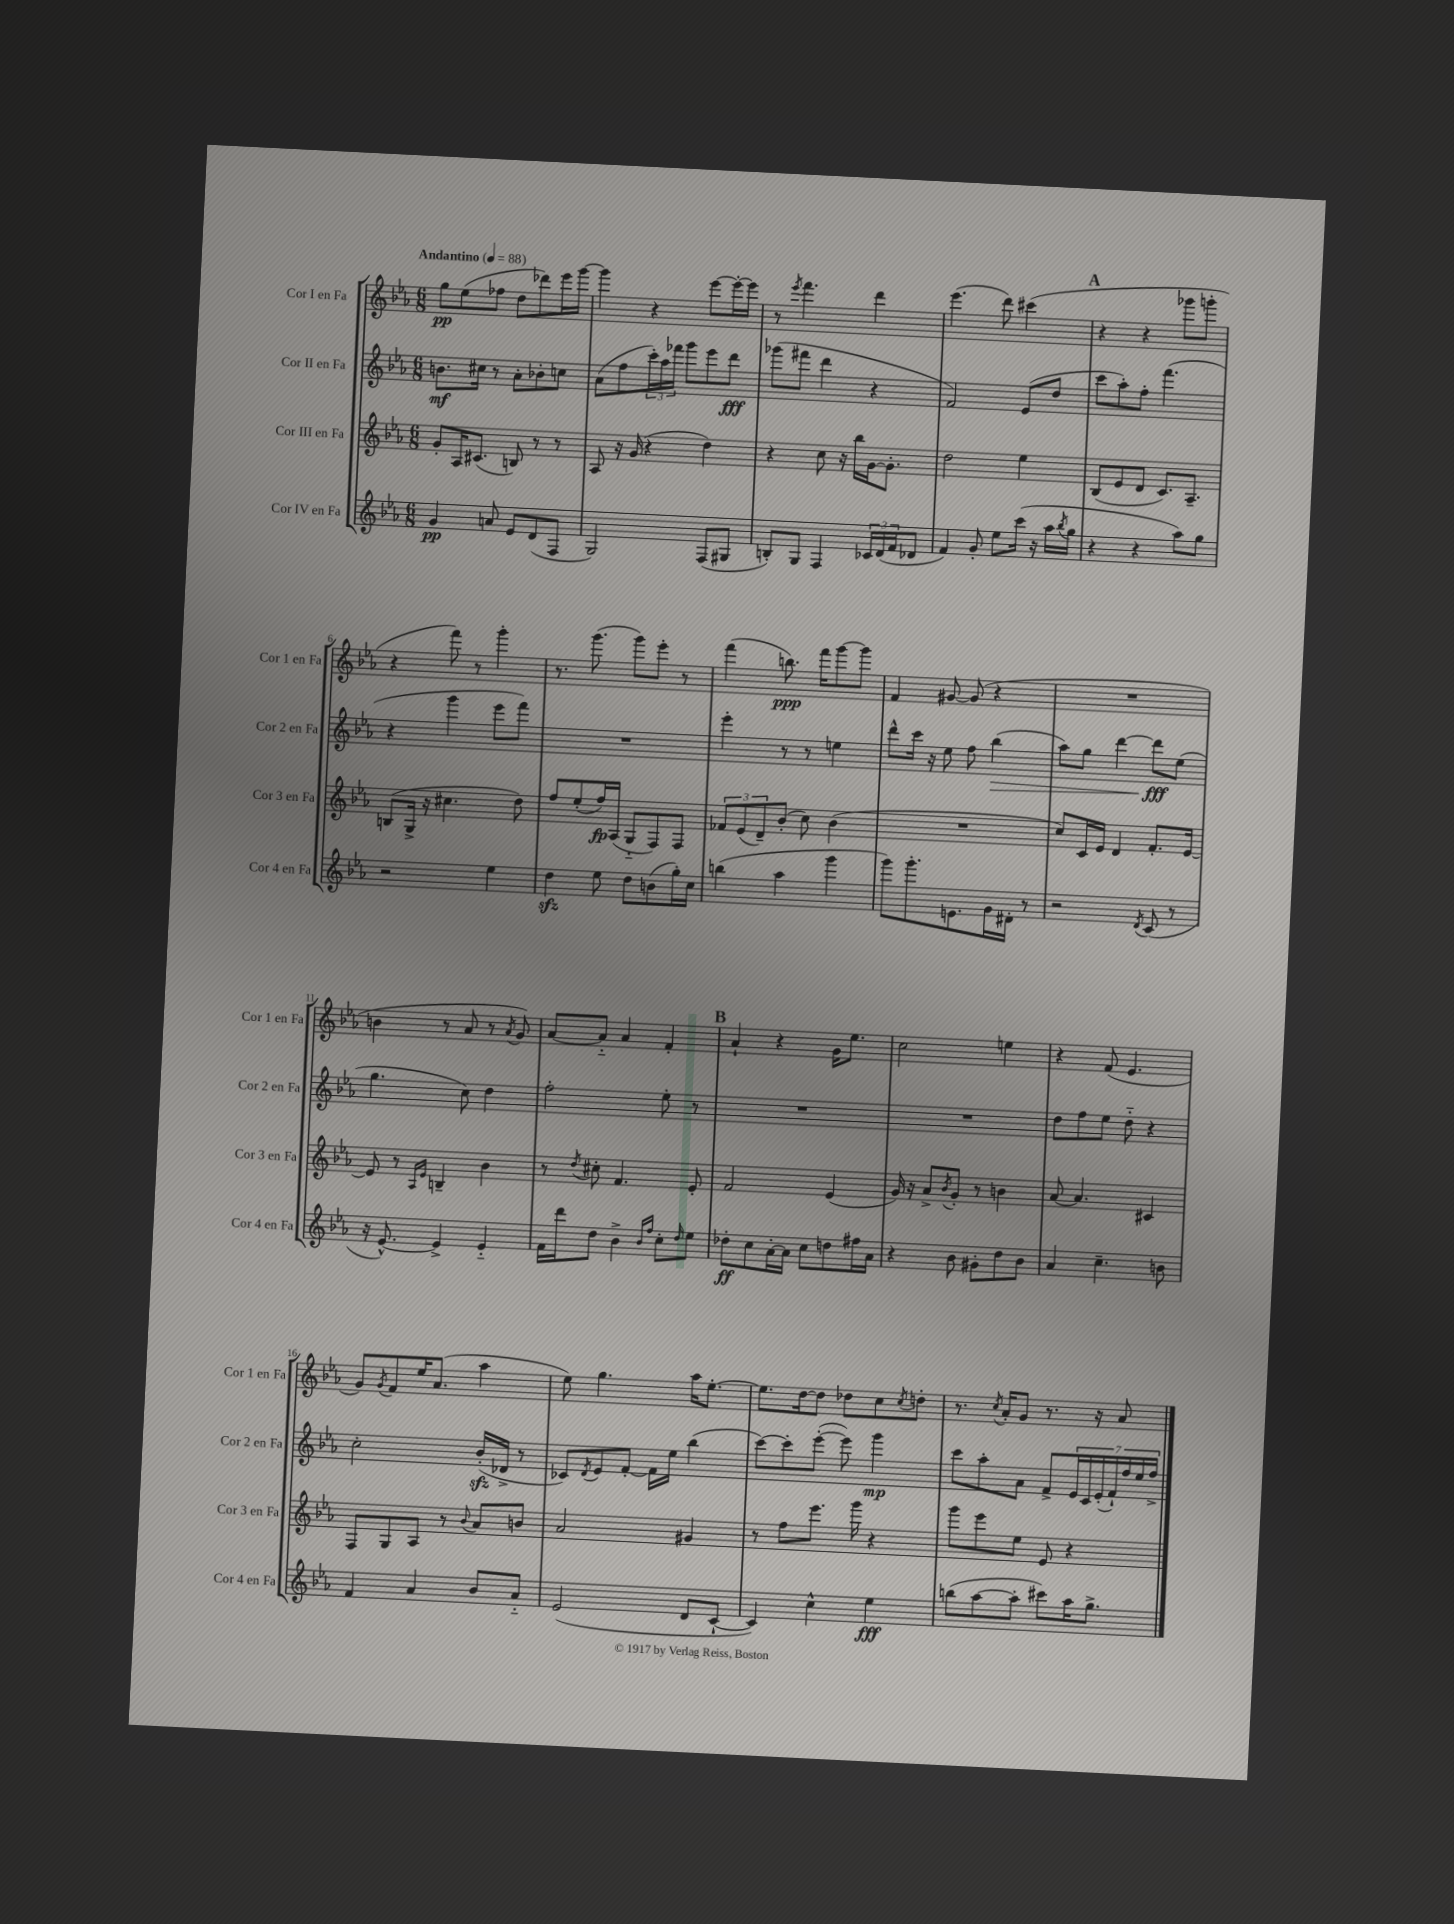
<<
\new StaffGroup <<
\new Staff = "s0" \with { instrumentName = "Cor I en Fa" shortInstrumentName = "Cor 1 en Fa" } {
    \clef treble \key ees \major \numericTimeSignature \time 6/8 \tempo "Andantino" 4 = 88
    g''8\pp ees''8( fes''8 d''8 des'''8) ees'''16 g'''16~ |
    g'''4 r4 ees'''8~ ees'''16~-. ees'''16 |
    r8 \acciaccatura { ees'''8 } f'''4. d'''4 |
    ees'''4.( d'''8) cis'''4( |
    \mark \markup { \bold "A" } r4 r4 ges'''8 g'''8-. |
    r4 f'''8) r8 g'''4-. |
    r8. g'''8.( g'''8) ees'''8-. r8 |
    f'''4( b''8.\ppp) f'''16 g'''8~ g'''8 |
    f'4 gis'8~ gis'8( r4 |
    R2. |
    b'4 r8 aes'8 r8 \acciaccatura { aes'8 } g'8) |
    aes'8~ aes'8-_ aes'4 f'4-. |
    \mark \markup { \bold "B" } aes'4-! r4 g'16 ees''8. |
    c''2 e''4 |
    r4 f'8( ees'4. |
    g'8) \acciaccatura { g'8 } f'8 ees''16 aes'8.( aes''4 |
    ees''8) g''4. aes''16 ees''8.~-. |
    ees''8. d''16~ d''8 des''8 c''8 \acciaccatura { c''8 } d''8-. |
    r8. \acciaccatura { c''8 } aes'16-. g'8 r8. r16 aes'8 \bar "|." |
}
\new Staff = "s1" \with { instrumentName = "Cor II en Fa" shortInstrumentName = "Cor 2 en Fa" } {
    \clef treble \key ees \major \numericTimeSignature \time 6/8
    b'8.\mf cis''16 r8 aes'8-. bes'8-. c''8 |
    aes'8( f''8 \tuplet 3/2 { c'''16-.) aes''16 fes'''16 } g'''8 ees'''8 d'''8\fff |
    ges'''8( fis'''8 d'''4 r4 |
    f'2) ees'8( d''8 |
    \mark \markup { \bold "A" } c'''8 aes''8-.) f''8-. f'''4.( |
    r4 g'''4 ees'''8 f'''8) |
    R2. |
    ees'''4-. r8 r8 e''4 |
    d'''8-^ c'''16 r16 ees''8 f''8 bes''4\>( |
    aes''8) g''8 d'''4~ d'''8\fff\! ees''8( |
    g''4. c''8) d''4 |
    f''2-. ees''8-. r8 |
    \mark \markup { \bold "B" } R2. |
    R2. |
    d''8 f''8 ees''8 d''8-_ r4 |
    c''2-. bes'16-.\sfz( des'16-> r8 |
    ces'8) \acciaccatura { d'8 } ees'8 f'8~-. f'16 ees''16 bes''4( |
    c'''8~) c'''8-. ees'''8~-.( ees'''8) g'''4\mp |
    c'''8 aes''8-. aes'8 f'8-> \tuplet 7/4 { ees'16 c'16 ees'16-.( f'16-!) f''16 ees''16 f''16-> } \bar "|." |
}
\new Staff = "s2" \with { instrumentName = "Cor III en Fa" shortInstrumentName = "Cor 3 en Fa" } {
    \clef treble \key ees \major \numericTimeSignature \time 6/8
    g'8-. aes16 cis'8.( b8) r8 r8 |
    aes8 r16 g'16( r4 d''4) |
    r4 c''8 r16 bes''16 g'16~ g'8.-. |
    d''2 ees''4 |
    \mark \markup { \bold "A" } bes8( ees'8 d'8 c'8.) aes8.-- |
    b8( g16-> r16 cis''4. d''8) |
    f''8 ees''8-.( f''16\fp) aes16( g8-_ f8) f8 |
    \tuplet 3/2 { fes'8 ees'8( d'8--) } bes'8-.( c''8) bes'4( |
    R2. |
    c''8) c'16 ees'16 d'4 f'8.-. ees'16~ |
    ees'8 r8 \grace { aes16 ees'16 } b4-- bes'4 |
    r8 \acciaccatura { d''8 } cis''8-. f'4. ees'8-. |
    \mark \markup { \bold "B" } f'2 ees'4( |
    g'16) r16 aes'8-> \acciaccatura { bes'8 } g'8-. r8 b'4 |
    aes'8~ aes'4. cis'4 |
    f8 g8 aes8 r8 \appoggiatura { bes'8 } aes'8 b'8 |
    aes'2 gis'4 |
    r8 f''8 ees'''8. g'''16 r4 |
    g'''8 ees'''8 ees''8 ees'8 r4 \bar "|." |
}
\new Staff = "s3" \with { instrumentName = "Cor IV en Fa" shortInstrumentName = "Cor 4 en Fa" } {
    \clef treble \key ees \major \numericTimeSignature \time 6/8
    g'4\pp a'8 ees'8 d'8( f8 |
    g2) f8( gis8 |
    b8-.) g8 f4 \tuplet 3/2 { ces'16 d'16( f'16 } des'8 |
    f'4) g'8-. ees''8 c'''16( r16 aes''16 \acciaccatura { bes''8 } g''16 |
    \mark \markup { \bold "A" } r4 r4 aes''8) g''8 |
    r2 ees''4 |
    d''4\sfz ees''8 d''8 b'8( g''16-.) c''16 |
    b''4( aes''4 g'''4 |
    g'''8) g'''8.-. e'8. g'16 dis'16-. r8 |
    r2 \acciaccatura { d'8 } c'8( r8 |
    r16 ees'8.~-^) ees'4-> ees'4-_ |
    f'16 d'''16 d''8 bes'4-> \grace { bes'16 f''16 } c''8-. \grace { d''16 } ees''8 |
    \mark \markup { \bold "B" } des''8-.\ff c''8 aes'16~-. aes'16 c''8 d''8 fis''16 aes'16 |
    r4 bes'8 gis'8-. d''8 bes'8 |
    aes'4 c''4.-- b'8 |
    f'4 aes'4 bes'8 aes'8-_ |
    ees'2( d'8 c'8~-! |
    c'4) c''4-^ ees''4\fff |
    b''8( aes''8~ aes''8-. cis'''8) aes''16 g''8.-> \bar "|." |
}
>>
>>
